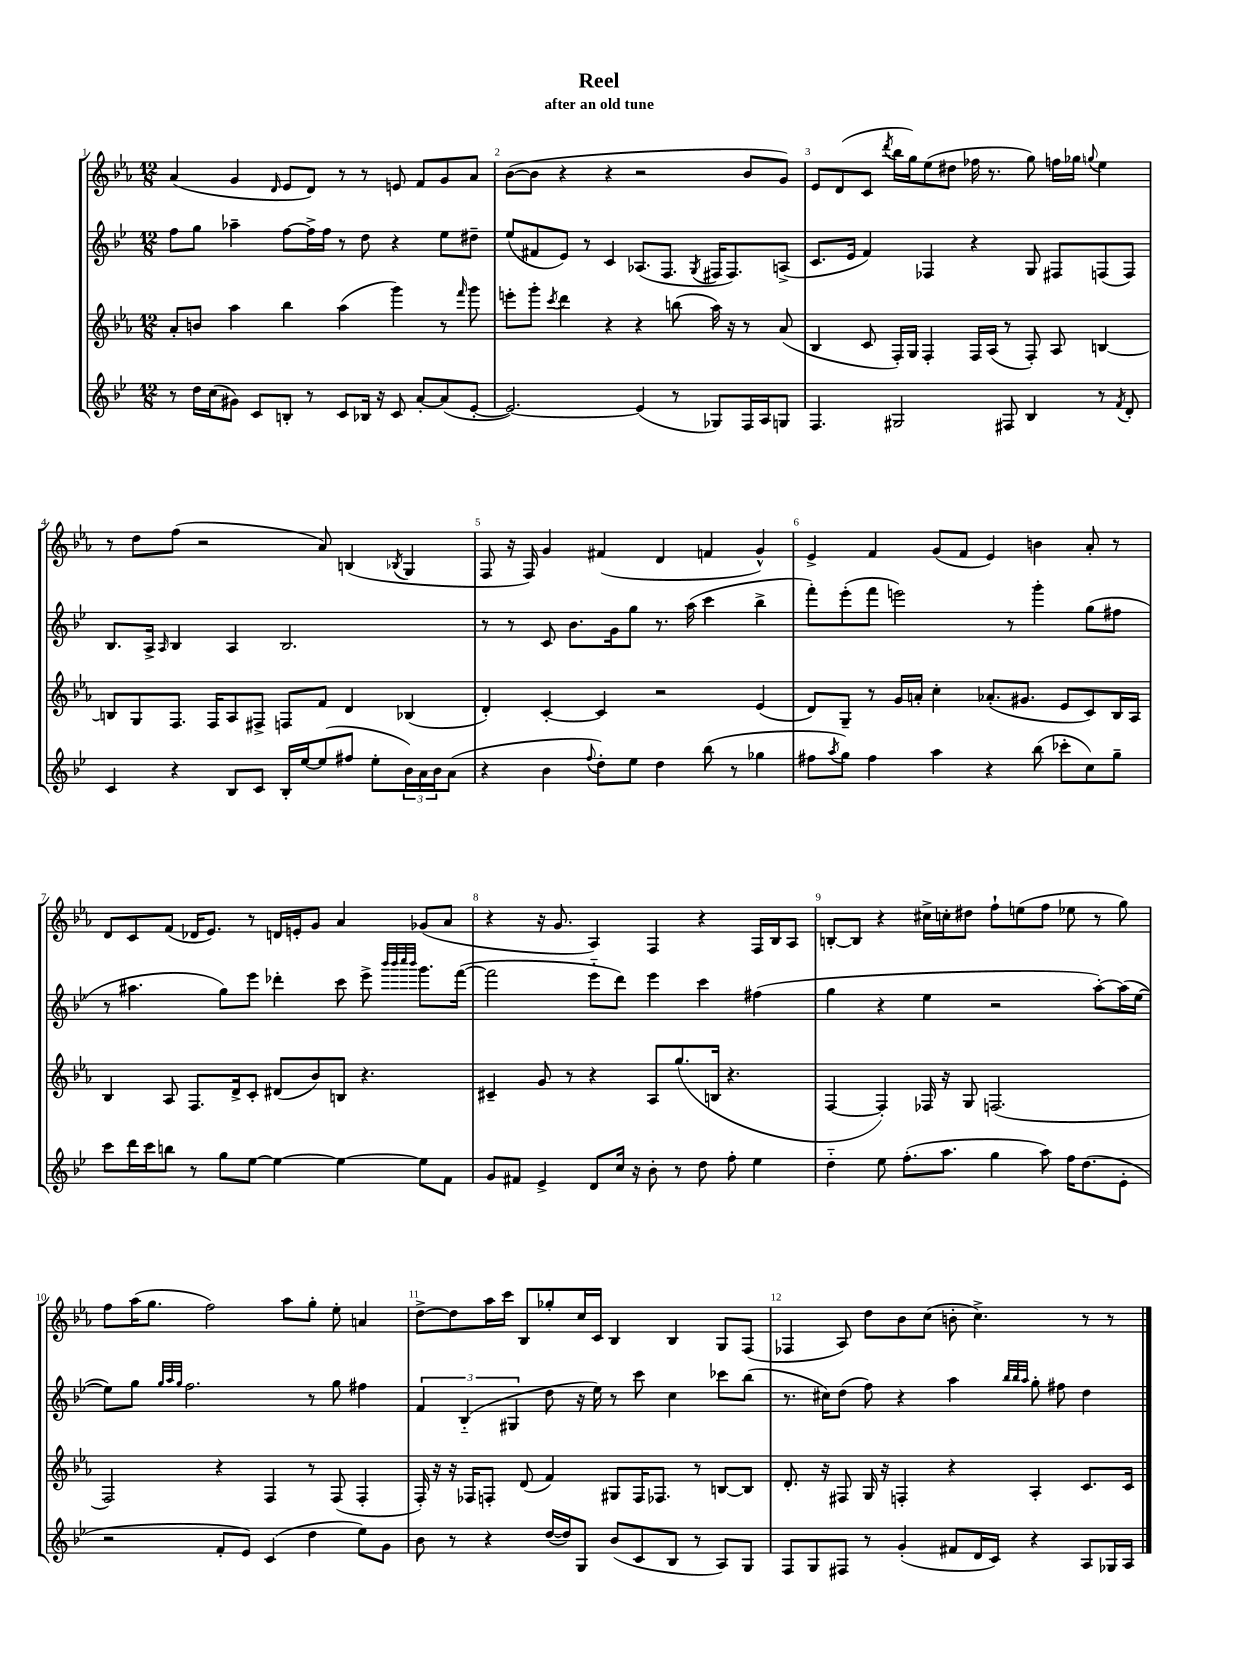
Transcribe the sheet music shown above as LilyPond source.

\header { title = "Reel" subtitle = "after an old tune" }
<<
\new StaffGroup <<
\new Staff = "s0" {
    \clef treble \key ees \major \numericTimeSignature \time 12/8
    aes'4( g'4 \grace { d'16 } ees'8 d'8) r8 r8 e'8 f'8 g'8 aes'8 |
    bes'8~( bes'8 r4 r4 r2 bes'8 g'8) |
    ees'8 d'8( c'8 \acciaccatura { d'''8 } bes''16 g''16) ees''8( dis''8 fes''16 r8. g''8) f''16 ges''16 \appoggiatura { g''8 } ees''4 |
    r8 d''8 f''8( r2 aes'8) b4( \acciaccatura { bes8 } g4 |
    f8 r16 f16) g'4 fis'4( d'4 f'4 g'4-^) |
    ees'4-> f'4 g'8( f'8 ees'4) b'4 aes'8-. r8 |
    d'8 c'8 f'8( des'16 ees'8.) r8 d'16 e'16-. g'8 aes'4 ges'8( aes'8 |
    r4 r16 g'8. aes4) f4 r4 f16 bes16 aes8 |
    b8~-. b8 r4 cis''16-> c''16-. dis''8 f''8-! e''8( f''8 ees''8 r8 g''8) |
    f''8 aes''16( g''8. f''2) aes''8 g''8-. ees''8-. a'4 |
    d''8~-> d''8 aes''16 c'''16 bes8 ges''8-. c''16 c'16 bes4 bes4 g8 f8( |
    fes4 aes8) d''8 bes'8 c''8( b'8-. c''4.->) r8 r8 \bar "|." |
}
\new Staff = "s1" {
    \clef treble \key bes \major \numericTimeSignature \time 12/8
    f''8 g''8 aes''4-- f''8~ f''16-> f''16 r8 d''8 r4 ees''8 dis''8-- |
    ees''8( fis'8 ees'8) r8 c'4 aes8.( f8. \acciaccatura { g8 } fis16 fis8.) a8->( |
    c'8. ees'16 f'4) fes4 r4 g8 fis8 f8( f8) |
    bes8. a16-> \grace { a16 } bes4 a4 bes2. |
    r8 r8 c'8 bes'8. g'16 g''8 r8. a''16( c'''4 bes''4-> |
    f'''8-.) ees'''8-.( f'''8 e'''2) r8 g'''4-. g''8( fis''8 |
    r8 ais''4. g''8) ees'''8 des'''4-. c'''8 ees'''8-> \grace { bes'''32 bes'''32 c''''32 bes'''32 } g'''8. f'''16~( |
    f'''2 ees'''8-_ d'''8) ees'''4 c'''4 fis''4( |
    g''4 r4 ees''4 r2 a''8~-.) a''16( ees''16~ |
    ees''8) g''8 \grace { g''32 a''32 g''32 } f''2. r8 g''8 fis''4 |
    \tuplet 3/2 { f'4 bes4-_( gis4 } d''8 r16 ees''16) r8 c'''8 c''4 ces'''8 bes''8( |
    r8. cis''16) d''8( f''8) r4 a''4 \grace { bes''32 bes''32 a''32 } g''8-. fis''8 d''4 \bar "|." |
}
\new Staff = "s2" {
    \clef treble \key ees \major \numericTimeSignature \time 12/8
    aes'8-. b'8 aes''4 bes''4 aes''4( g'''4) r8 \grace { f'''16 } g'''8 |
    e'''8-. g'''8-. \acciaccatura { c'''8 } d'''4 r4 r4 b''8( aes''16) r16 r8 aes'8( |
    bes4 c'8 f16-.) g16 f4-. f16 aes16( r8 f8-.) aes8 b4~ |
    b8 g8 f8. f16 aes8 fis8-> f8 f'8 d'4 bes4( |
    d'4-.) c'4~-. c'4 r2 ees'4( |
    d'8) g8-- r8 g'16 a'16-. c''4-. aes'8.-.( gis'8. ees'8 c'8) bes16 aes16 |
    bes4 aes8 f8. d'16-> c'8-. dis'8( bes'8) b8 r4. |
    cis'4-- g'8 r8 r4 aes8 g''8.( b16 r4. |
    f4~ f4-.) fes16 r16 g8 f2.( |
    f2) r4 f4 r8 f8( f4-. |
    f16-.) r16 r16 fes16 f8-. d'8( f'4) gis8 f16 fes8. r8 b8~ b8 |
    d'8.-. r16 fis8 g16 r16 f4-. r4 aes4-. c'8. c'16 \bar "|." |
}
\new Staff = "s3" {
    \clef treble \key bes \major \numericTimeSignature \time 12/8
    r8 d''16 c''16( gis'8) c'8 b8-. r8 c'8 bes16 r16 c'8 a'8~-. a'8( ees'8~-. |
    ees'2.~) ees'4( r8 ges8) f16 a16 g8 |
    f4. gis2 fis8 bes4 r8 \acciaccatura { f'8 } d'8-. |
    c'4 r4 bes8 c'8 bes16-. ees''16~ ees''8( fis''8 ees''8-. \tuplet 3/2 { bes'16) a'16 bes'16 } a'8( |
    r4 bes'4 \appoggiatura { f''8 } d''8-.) ees''8 d''4 bes''8( r8 ges''4 |
    fis''8 \acciaccatura { a''8 } g''8) fis''4 a''4 r4 bes''8( ces'''8-. c''8) g''8-- |
    c'''8 d'''16 c'''16 b''8 r8 g''8 ees''8~ ees''4~ ees''4~ ees''8 f'8 |
    g'8 fis'8 ees'4-> d'8 c''16 r16 bes'8-. r8 d''8 f''8-. ees''4 |
    d''4-_ ees''8 f''8.-.( a''8. g''4 a''8) f''16 d''8.( ees'8-. |
    r2 f'8-. ees'8) c'4( d''4 ees''8) g'8 |
    bes'8 r8 r4 d''16~( d''16) g8 bes'8( c'8 bes8 r8 a8) g8 |
    f8 g8 fis8 r8 g'4-.( fis'8 d'16 c'16) r4 a8 ges16 a16 \bar "|." |
}
>>
>>
\layout { \context { \Score \override BarNumber.break-visibility = ##(#f #t #t) barNumberVisibility = #all-bar-numbers-visible } }
